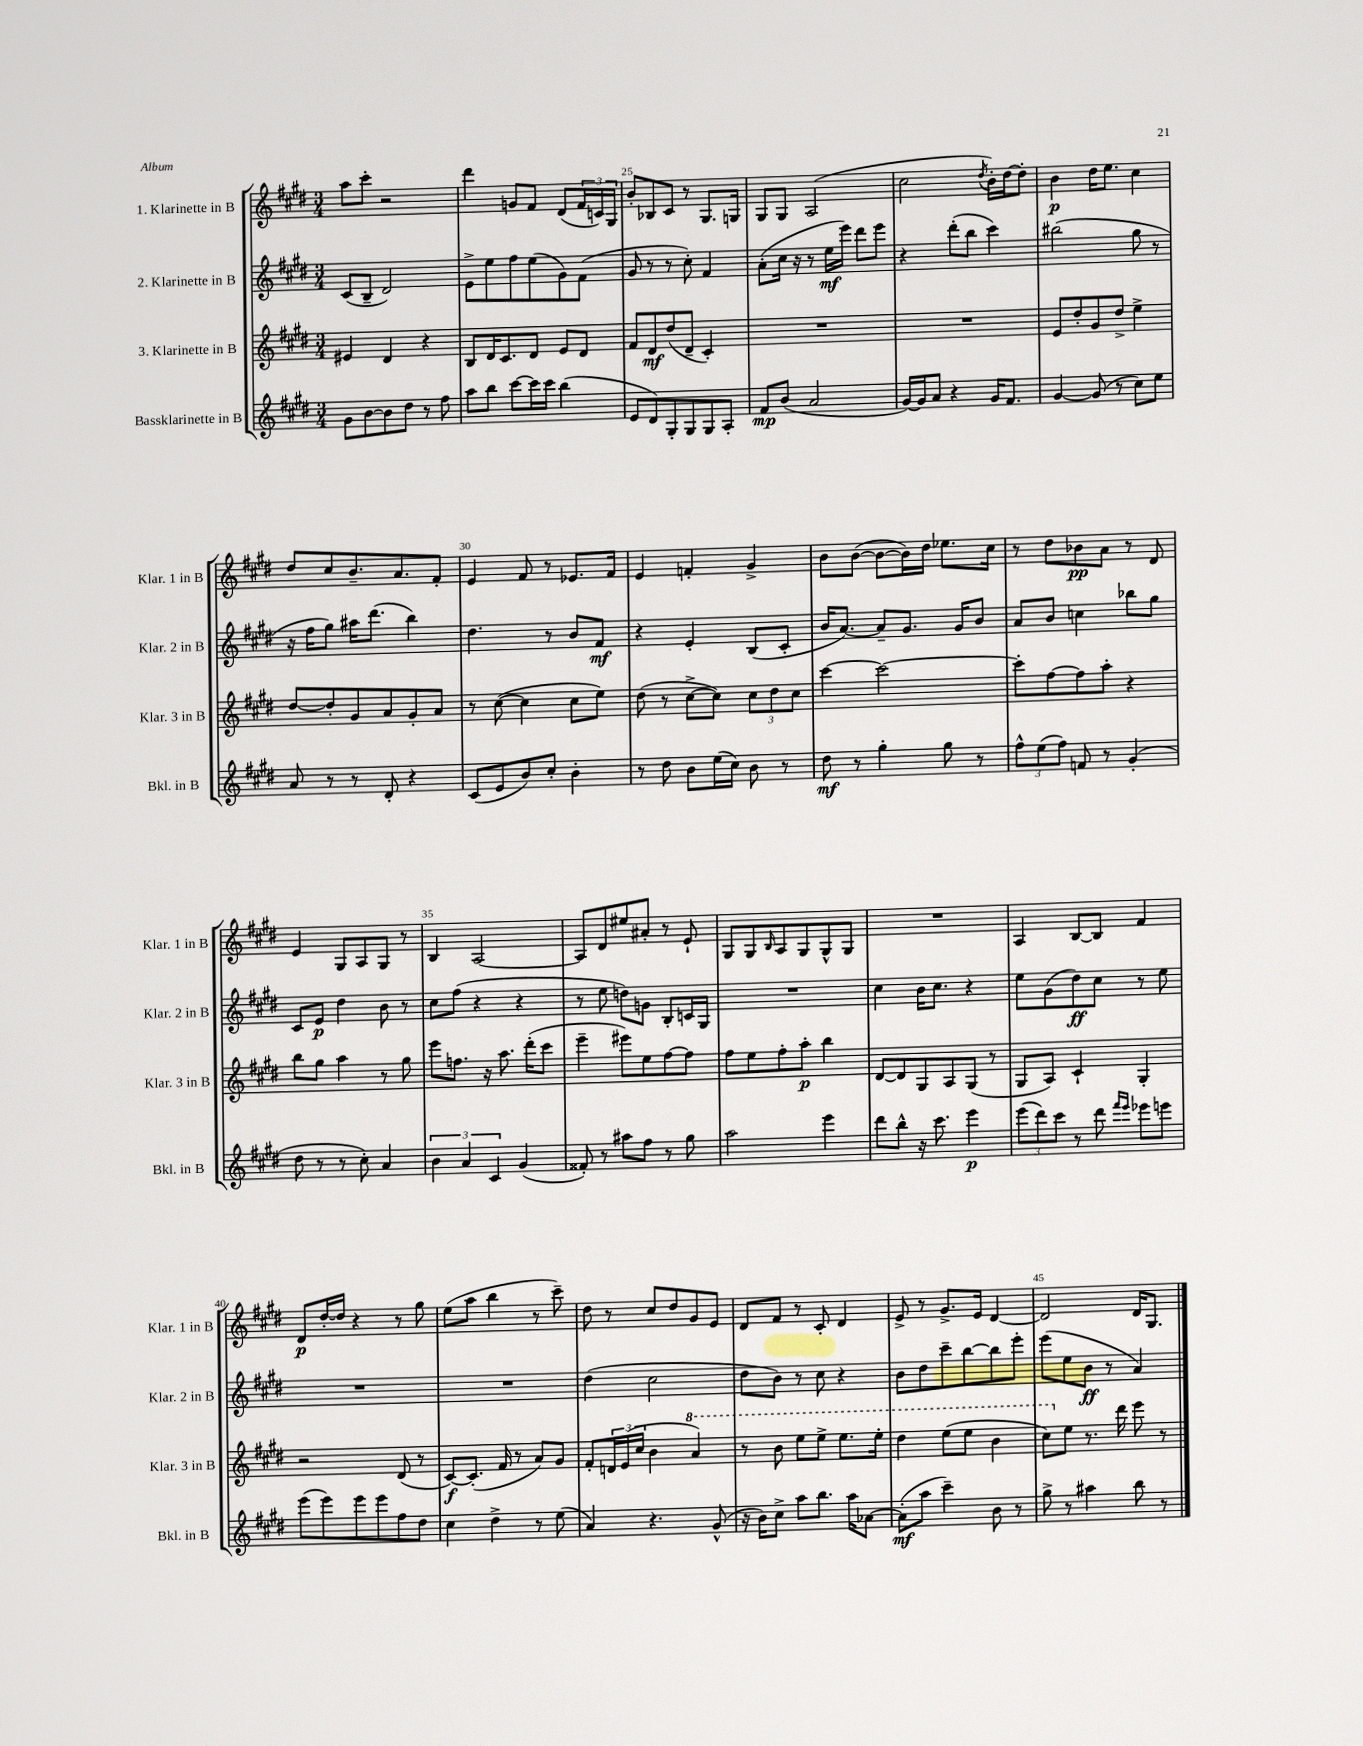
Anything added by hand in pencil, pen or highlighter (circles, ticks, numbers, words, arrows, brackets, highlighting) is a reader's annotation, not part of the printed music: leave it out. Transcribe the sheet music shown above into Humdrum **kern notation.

**kern	**kern	**kern	**kern
*staff4	*staff3	*staff2	*staff1
*clefG2	*clefG2	*clefG2	*clefG2
*k[f#c#g#d#]	*k[f#c#g#d#]	*k[f#c#g#d#]	*k[f#c#g#d#]
*M3/4	*M3/4	*M3/4	*M3/4
8g#	4e#	(8c#	8aa
[8b	.	8B~	8ccc#'
8b]	4d#	2d#)	2r
8dd#	.	.	.
8r	4r	.	.
8ff#	.	.	.
=	=	=	=
8aa	8B	8e^	4ddd#
8bb	16d#	8ee	.
.	8.c#	.	.
[8ccc#	.	8ff#	8g
16ccc#]	8d#	(8ee	8f#
16ccc#	.	.	.
(4bb	8e	8g#)	(8d#
.	8d#	(8f#	24f#
.	.	.	24c)
.	.	.	24G#
=	=	=	=
8e	8f#	8g#	8b'
8d#)	8d#	8r	8B-
8G#'	(8dd#	8r	8c#
8G#	8d#~	8cc#')	8r
8G#	4c#')	4f#	8.G#
8A'	.	.	.
.	.	.	16G
=	=	=	=
8f#	2.r	(8a'	8G#
(8b	.	16cc#	8G#
.	.	16r	.
2a	.	8r	(2A
.	.	16ee	.
.	.	16eee)	.
.	.	8ddd#	.
.	.	8eee	.
=	=	=	=
[16g#)	2.r	4r	2cc#
16g#]	.	.	.
8a	.	.	.
4r	.	(8ddd#'	.
.	.	8bb	.
.	.	.	8qdd#
16g#	.	4ccc#)	16b')
8.f#	.	.	[16dd#
.	.	.	8dd#']
=	=	=	=
[4g#	8e	(2bb#	4b
.	8dd#'	.	.
(8g#]	8g#	.	16dd#
.	.	.	8.ee
8r	8dd#^	.	.
8cc#)	4ee^	8gg#	4cc#
8ee	.	8r	.
=	=	=	=
8a	[8dd#	16r	8dd#
.	.	16ff#	.
8r	8dd#']	8gg#)	8cc#
8r	8g#	16aa#	8.b~
.	.	(8.ddd#	.
8d#'	8a	.	.
.	.	.	8.a
4r	8g#'	4bb)	.
.	8a	.	8f#'
=	=	=	=
(8c#	8r	4.dd#	4e
8e	([8cc#	.	.
8b)	4cc#]	.	8f#
8cc#'	.	8r	8r
4b'	8cc#	8b	8.e-
.	8ee)	8f#	.
.	.	.	16f#
=	=	=	=
8r	(8dd#	4r	4e
8dd#	8r	.	.
8b	[8cc#^	4e'	4f'
(16ee	8cc#])	.	.
16cc#)	.	.	.
8b	12cc#	(8B	4g#^
.	12dd#	.	.
8r	.	8c#'	.
.	12cc#	.	.
=	=	=	=
8dd#	[4ccc#	16b	8b
.	.	[8.a)	.
8r	.	.	([8b
4gg#'	2ccc#_	8a~]	8b_
.	.	8.g#	16b])
.	.	.	16dd#
8gg#	.	.	8.ee-
.	.	16g#	.
8r	.	8b	.
.	.	.	16cc#
=	=	=	=
12ff#^^	8ccc#']	8a	8r
(12ee	.	.	.
.	[8ff#	8b	8dd#
12ff#)	.	.	.
8f	8ff#]	4cc	8b-
8r	8aa'	.	8a
(4g#'	4r	8bb-	8r
.	.	8gg#	8d#
=	=	=	=
8dd#	8bb	8c#	4e
8r	8gg#	8e	.
8r	4aa	4dd#	8G#
8cc#')	.	.	8A
4a	8r	8b	8G#
.	8gg#	8r	8r
=	=	=	=
6b	8eee	8cc#	4B
.	8.ff	(8ff#	.
6a	.	.	.
.	.	4r	[2A
.	16r	.	.
6c#	.	.	.
.	8.aa	.	.
(4g#	.	4r	.
.	(16ddd#'	.	.
.	8ccc#	.	.
=	=	=	=
8f##')	4eee~	8r	8A]
8r	.	8ee	8d#
8aa#	8eee#)	8dd)	8ee#
8ff#	8ee	8g	8a#'
8r	[8ff#	8B'	8r
8gg#	8ff#]	16c	8e`
.	.	16G#	.
=	=	=	=
2aa	8ff#	2.r	8G#
.	8ee	.	8G#
.	.	.	16qqB
.	8ff#'	.	8A
.	8aa'	.	8G#
4eee	4bb	.	8G#^^
.	.	.	8G#
=	=	=	=
8ddd#	[8d#	4cc#	2.r
8bb^^	8d#]	.	.
16r	8G#	16b	.
8.ccc#	.	8.cc#	.
.	8A	.	.
4eee	(8G#	4r	.
.	8r	.	.
=	=	=	=
(12eee	8G#	8ee	4A
12ddd#)	.	.	.
.	8A)	(8g#	.
12ccc#	.	.	.
8r	4c#`	8dd#)	[8B
8ddd#	.	8cc#	8B]
16qqfff#	.	.	.
16qqeee	.	.	.
8eee-	4G#'	8r	4f#
8eee	.	8ee	.
=	=	=	=
(8eee	2r	2.r	8d#
8eee)	.	.	[16dd#'
.	.	.	16dd#]
8eee	.	.	4r
8eee	.	.	.
8ff#	(8d#	.	8r
8dd#	8r	.	8gg#
=	=	=	=
4cc#	[8c#)	2.r	(8ee
.	(8.c#']	.	8aa
4dd#^	.	.	4bb
.	16f#	.	.
.	8r	.	.
8r	8a)	.	8r
(8ee	8g#	.	8ccc#~)
=	=	=	=
4a)	8f#'	(4dd#	8dd#
.	24d	.	8r
.	(24e	.	.
.	24cc#	.	.
4.r	4b	2cc#	8cc#
.	.	.	8dd#
.	4aa)	.	8g#
(8g#^^	.	.	8e
=	=	=	=
16r	8r	8dd#	8d#
16b)	.	.	.
8cc#^	8bb	8b)	8f#
8aa	8eee	8r	8r
8.bb	8eee^	8cc#	8c#'
.	8.eee	4r	4d#
16aa	.	.	.
[8a-	.	.	.
.	16eee'	.	.
=	=	=	=
(8a-']	4ddd#	8b	8e^
8aa	.	8dd#	8r
4ccc#~)	(8eee	8ccc#~	8.g#^
.	8eee	[8bb	.
.	.	.	16e
8b	4bb	8bb]	[4d#
8r	.	8eee'	.
=	=	=	=
8gg#^	8ccc#)	(8eee	2d#]
8r	8ee	8ee	.
4aa#	8.r	8b	.
.	.	8r	.
.	16ddd#	.	.
8bb	8eee	4a)	16d#
.	.	.	8.G#
8r	8r	.	.
==	==	==	==
*-	*-	*-	*-
